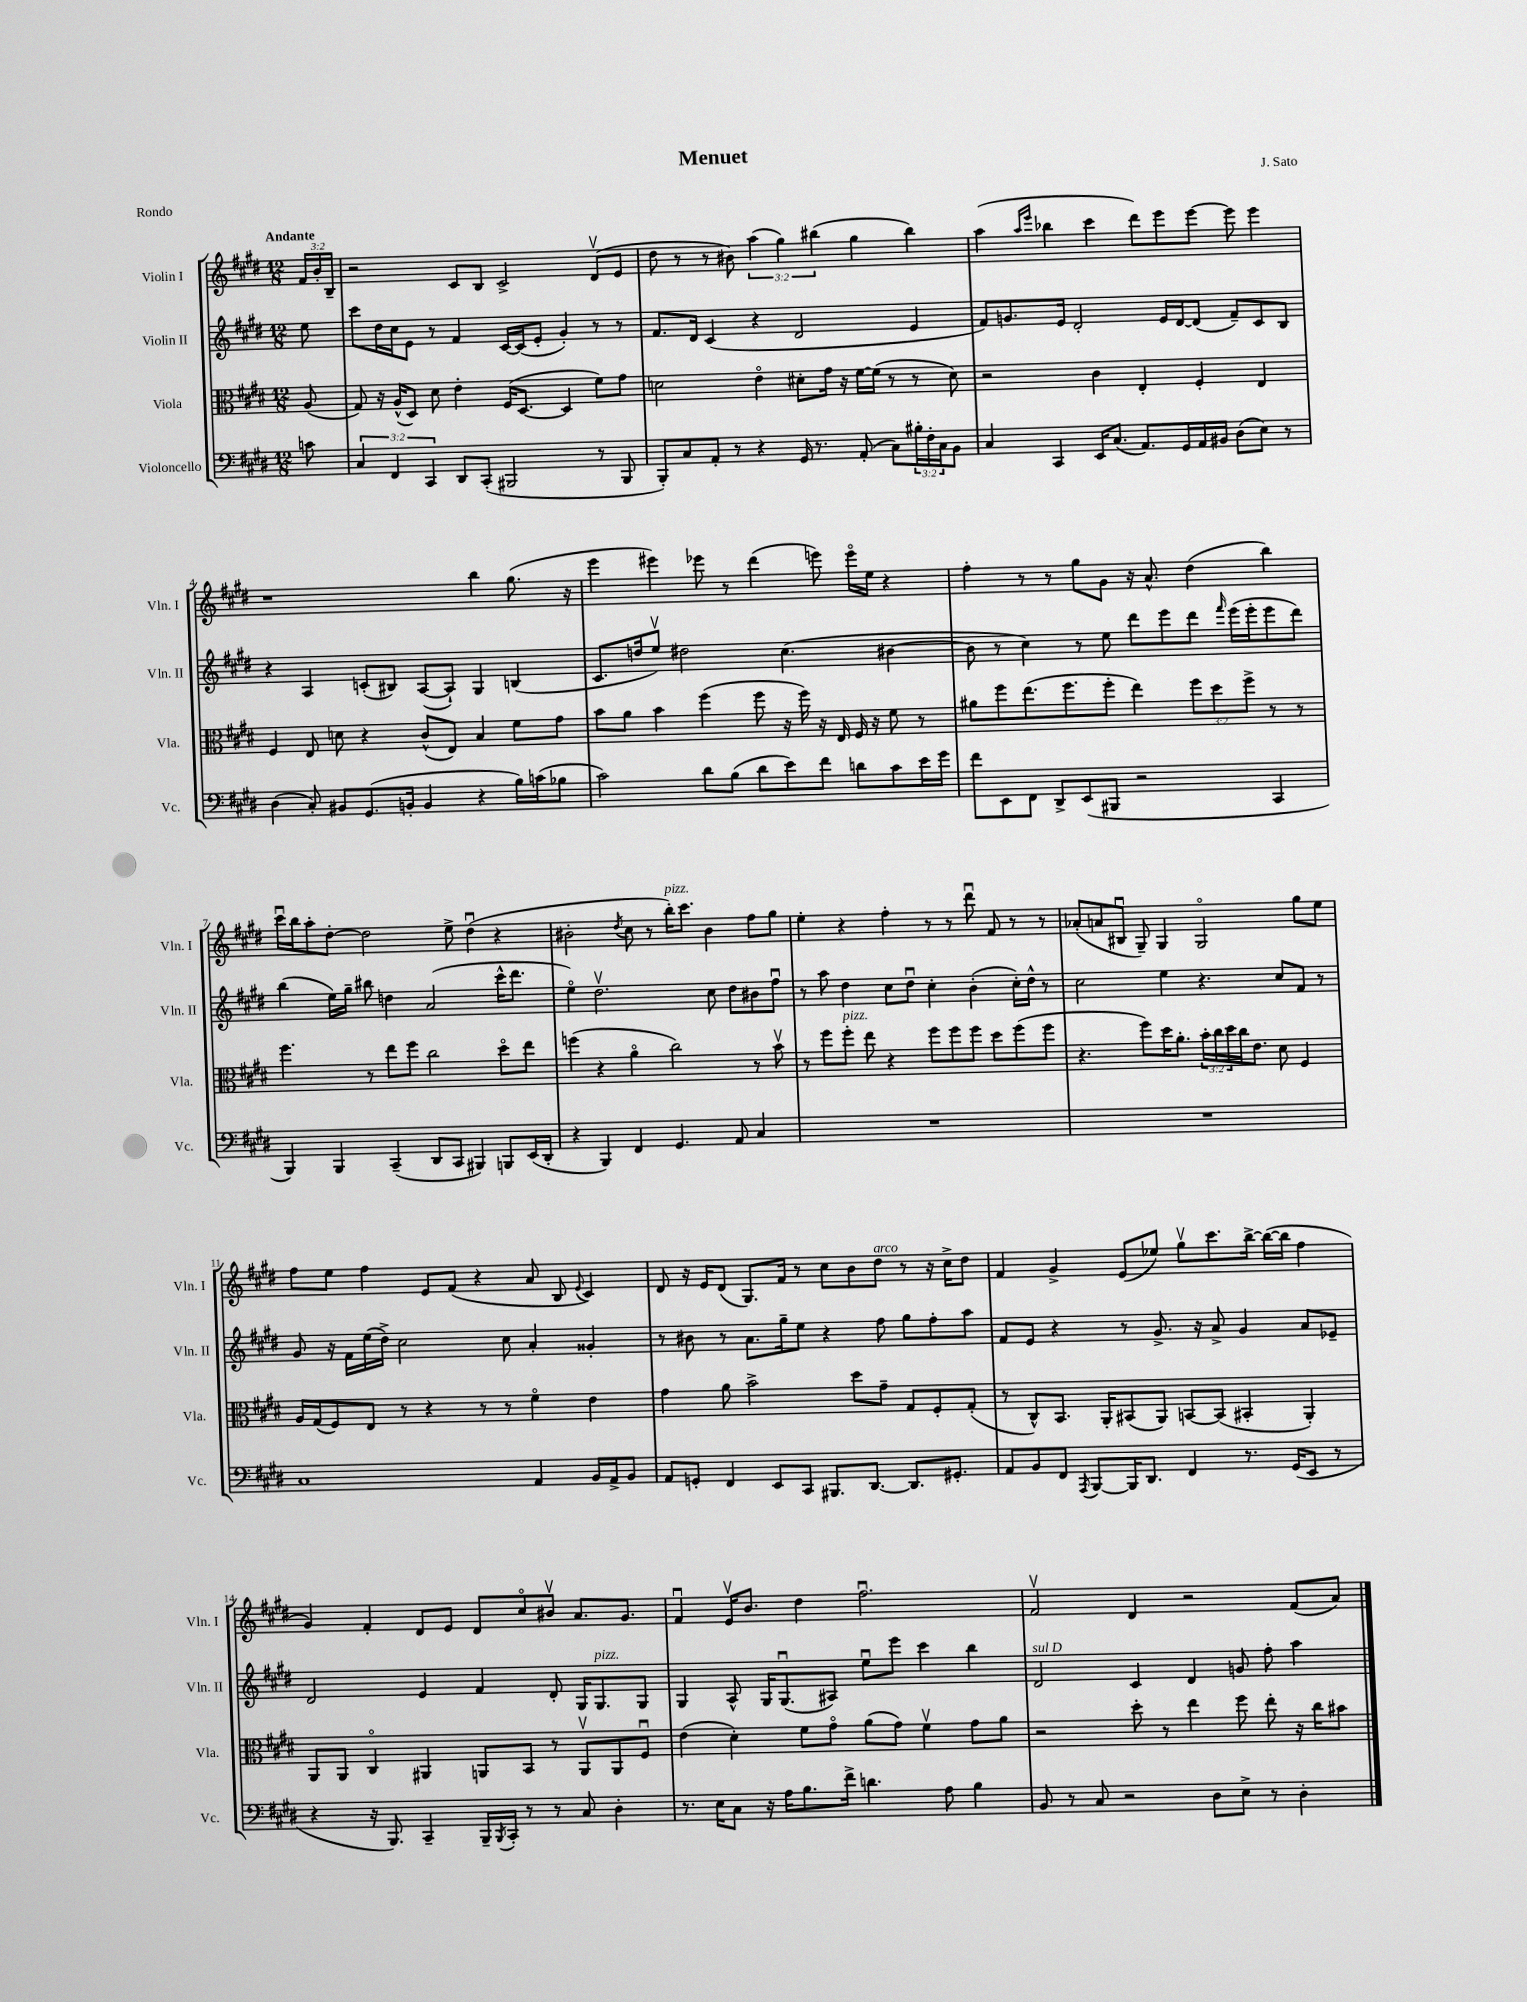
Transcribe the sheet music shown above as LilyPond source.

\header { title = "Menuet" composer = "J. Sato" piece = "Rondo" }
<<
\new StaffGroup <<
\new Staff = "s0" \with { instrumentName = "Violin I" shortInstrumentName = "Vln. I" } {
    \clef treble \key e \major \numericTimeSignature \time 12/8 \override Staff.TupletNumber.text = #tuplet-number::calc-fraction-text \partial 8 \tempo "Andante"
    \tuplet 3/2 { fis'16 b'16-. b16-- } |
    r2 cis'8 b8 cis'2-> dis'8\upbow( e'8 |
    dis''8 r8 r8 bis'8) \tuplet 3/2 { a''4( gis''4) bis''4( } gis''4 bis''4) |
    a''4( \grace { a''16 e'''16 } bes''4 cis'''4 dis'''8) e'''8 e'''8~ e'''8 e'''4 |
    r1 b''4 gis''8.( r16 |
    e'''4 eis'''4) ees'''8 r8 dis'''4( e'''8) e'''16\flageolet e''16 r4 |
    fis''4-. r8 r8 gis''8 gis'8 r16 a'8.-^ dis''4( b''4) |
    cis'''16\downbow b''16 a''8-. dis''8~-. dis''2 e''8-> dis''4\downbow( r4 |
    bis'2-. \acciaccatura { dis''8 } cis''8 r8 b''16-.^\markup { \italic "pizz." }) cis'''8. bis'4 fis''8 gis''8 |
    e''4-. r4 fis''4-. r8 r8 dis'''8\downbow fis'8 r8 r8 |
    aes'8-.( a'8 bis8\downbow gis8--) gis4 gis2\flageolet gis''8 e''8 |
    fis''8 e''8 fis''4 e'8 fis'8( r4 a'8 b8 \appoggiatura { e'8 } cis'4) |
    dis'8 r16 e'16 dis'8( gis8.) fis'16 r8 cis''8 b'8 dis''8^\markup { \italic "arco" } r8 r16 cis''16-> dis''8 |
    fis'4 gis'4-> e'8( ees''8) gis''8\upbow cis'''8. b''16~-> b''16~( b''16 fis''4 |
    gis'4) fis'4-. dis'8 e'8 dis'8 cis''8\flageolet bis'8\upbow a'8. gis'8. |
    fis'4\downbow e'16\upbow b'8. dis''4 fis''2.\downbow |
    fis'2\upbow dis'4 r2 fis'8( a'8) \bar "|." |
}
\new Staff = "s1" \with { instrumentName = "Violin II" shortInstrumentName = "Vln. II" } {
    \clef treble \key e \major \numericTimeSignature \time 12/8 \partial 8
    e''8 |
    cis'''8 dis''16 cis''16 e'8 r8 fis'4 cis'16~ cis'16( e'8-. gis'4-.) r8 r8 |
    fis'8. dis'16 cis'4( r4 dis'2 e'4 |
    fis'8) g'8. e'16 dis'2-. e'16 dis'16~ dis'8( fis'8--) cis'8 b8 |
    r4 a4 c'8-.( bis8) a8~( a8-!) gis4 b4( |
    cis'8. d''16 e''8\upbow) dis''2 cis''4.( bis'4~ |
    bis'8 r8 cis''4) r8 e''8 dis'''8 e'''8 dis'''8 \grace { fis'''16 } e'''16( e'''16-. e'''8 dis'''8) |
    b''4( e''16) gis''16-- bis''8 d''4 a'2( cis'''16-^ dis'''8. |
    e''4\flageolet) dis''2.\upbow cis''8 dis''8 bis'8 fis''8\downbow |
    r8 a''8 dis''4 cis''8 dis''8\downbow cis''4-. b'4-.( cis''16-.) dis''16-^ r8 |
    cis''2 e''4 r4. cis''8 fis'8 r8 |
    gis'8 r16 fis'16 e''16( dis''16->) cis''2 cis''8 a'4-. gisis'4-. |
    r8 bis'8 r8 a'8. gis''16-- e''8 r4 fis''8 gis''8 fis''8-. a''8 |
    fis'8 e'8 r4 r8 gis'8.-> r16 a'8-> gis'4 a'8 ees'8-- |
    dis'2 e'4 fis'4 dis'8-. gis16 gis8.^\markup { \italic "pizz." } gis8 |
    gis4 a8-^ gis16 gis8.\downbow( ais8) e''8\downbow e'''8 cis'''4 b''4 |
    dis'2^\markup { \italic "sul D" } cis'4 dis'4 g'8 fis''8-. a''4 \bar "|." |
}
\new Staff = "s2" \with { instrumentName = "Viola" shortInstrumentName = "Vla." } {
    \clef alto \key e \major \numericTimeSignature \time 12/8 \override Staff.TupletNumber.text = #tuplet-number::calc-fraction-text \partial 8
    a8( |
    gis8) r16 a16-^( dis8) dis'8 e'4-. fis16( dis8.~ dis4 fis'8) gis'8 |
    d'2 e'4\flageolet dis'8-. gis'16 r16 fis'16~ fis'16( r8 r8 dis'8) |
    r2 cis'4 e4-. fis4-. e4 |
    fis4 e8 d'8 r4 cis'8-^( e8) b4 fis'8 gis'8 |
    b'8 a'8 b'4 fis''4( fis''8 r16 fis''16) r16 e16 fis16 r16 fis'8 r8 |
    ais'8 fis''8 e''8.( fis''8. fis''8-. e''4) \tuplet 3/2 { fis''8 dis''8 fis''8-> } r8 r8 |
    fis''4. r8 e''8 fis''8 cis''2 dis''8\flageolet e''8 |
    f''4( r4 a'4\flageolet cis''2) r8 b'8\upbow |
    r8 fis''8 fis''8-.^\markup { \italic "pizz." } e''8 r4 fis''8 fis''8 fis''8 dis''8 fis''8( fis''8 |
    r4. fis''8) dis''16 a'8.-. \tuplet 3/2 { b'16-. cis''16 dis''16 } cis''16 e'8. dis'8 fis4 |
    a16 gis16( fis8) e8 r8 r4 r8 r8 fis'4\flageolet e'4 |
    gis'4 a'8 b'2-> dis''8 gis'8-- gis8 fis8-. gis8-.( |
    r8 cis8-^) b,8. a,16-. bis,8( a,8) b,8~ b,8( bis,4-. a,4-.) |
    a,8 a,8 cis4\flageolet ais,4 a,8 b,8 r8 a,8\upbow a,8 fis8\downbow |
    e'4( dis'4-.) fis'8 gis'8\flageolet a'8( gis'8) fis'4\upbow gis'8 a'8 |
    r2 dis''8-. r8 e''4 fis''8 e''8-. r16 cis''16 bis'8 \bar "|." |
}
\new Staff = "s3" \with { instrumentName = "Violoncello" shortInstrumentName = "Vc." } {
    \clef bass \key e \major \numericTimeSignature \time 12/8 \override Staff.TupletNumber.text = #tuplet-number::calc-fraction-text \partial 8
    c'8 |
    \tuplet 3/2 { cis4 fis,4 cis,4 } dis,8 cis,8-.( bis,,2 r8 bis,,8 |
    b,,8-.) cis8 a,8-. r8 r4 gis,16 r8. a,8-.( cis8) \tuplet 3/2 { bis16-. fis16-. cis16 } b,8 |
    cis4 cis,4 e,16 cis8.( a,8.) gis,16 a,16 bis,16 dis8( e8) r8 |
    dis4( cis8-.) bis,8 gis,8.( b,16-. b,4 r4 b16) c'16( bes8 |
    cis'2) dis'8 b8( dis'8 e'8) fis'8 d'8 cis'8 e'16 gis'16 |
    fis'8 e,8 fis,8 dis,8-> e,8( bis,,8 r2 cis,4 |
    b,,4) b,,4 cis,4--( dis,8 cis,8 bis,,4) b,,8 e,16( dis,16-. |
    r4 b,,4) fis,4 gis,4. a,8 cis4 |
    R1. |
    R1. |
    cis1 a,4 b,16 a,16-> b,8 |
    a,8 g,8-. fis,4 e,8 cis,8 bis,,8. dis,8.~ dis,8. gis,8.-. |
    a,8 b,8 fis,8 \acciaccatura { a,,8 } b,,8~ b,,16 dis,8. fis,4 r8. gis,16( e,8 r8 |
    r4 r16 b,,8.) cis,4-- b,,16-- \acciaccatura { b,,8 } cis,16-. r8 r8 cis8 dis4-. |
    r8. e16 cis8 r16 a16 b8. fis'16-> d'4. a8 b4 |
    b,8 r8 cis8 r2 dis8 e8-> r8 dis4-. \bar "|." |
}
>>
>>
